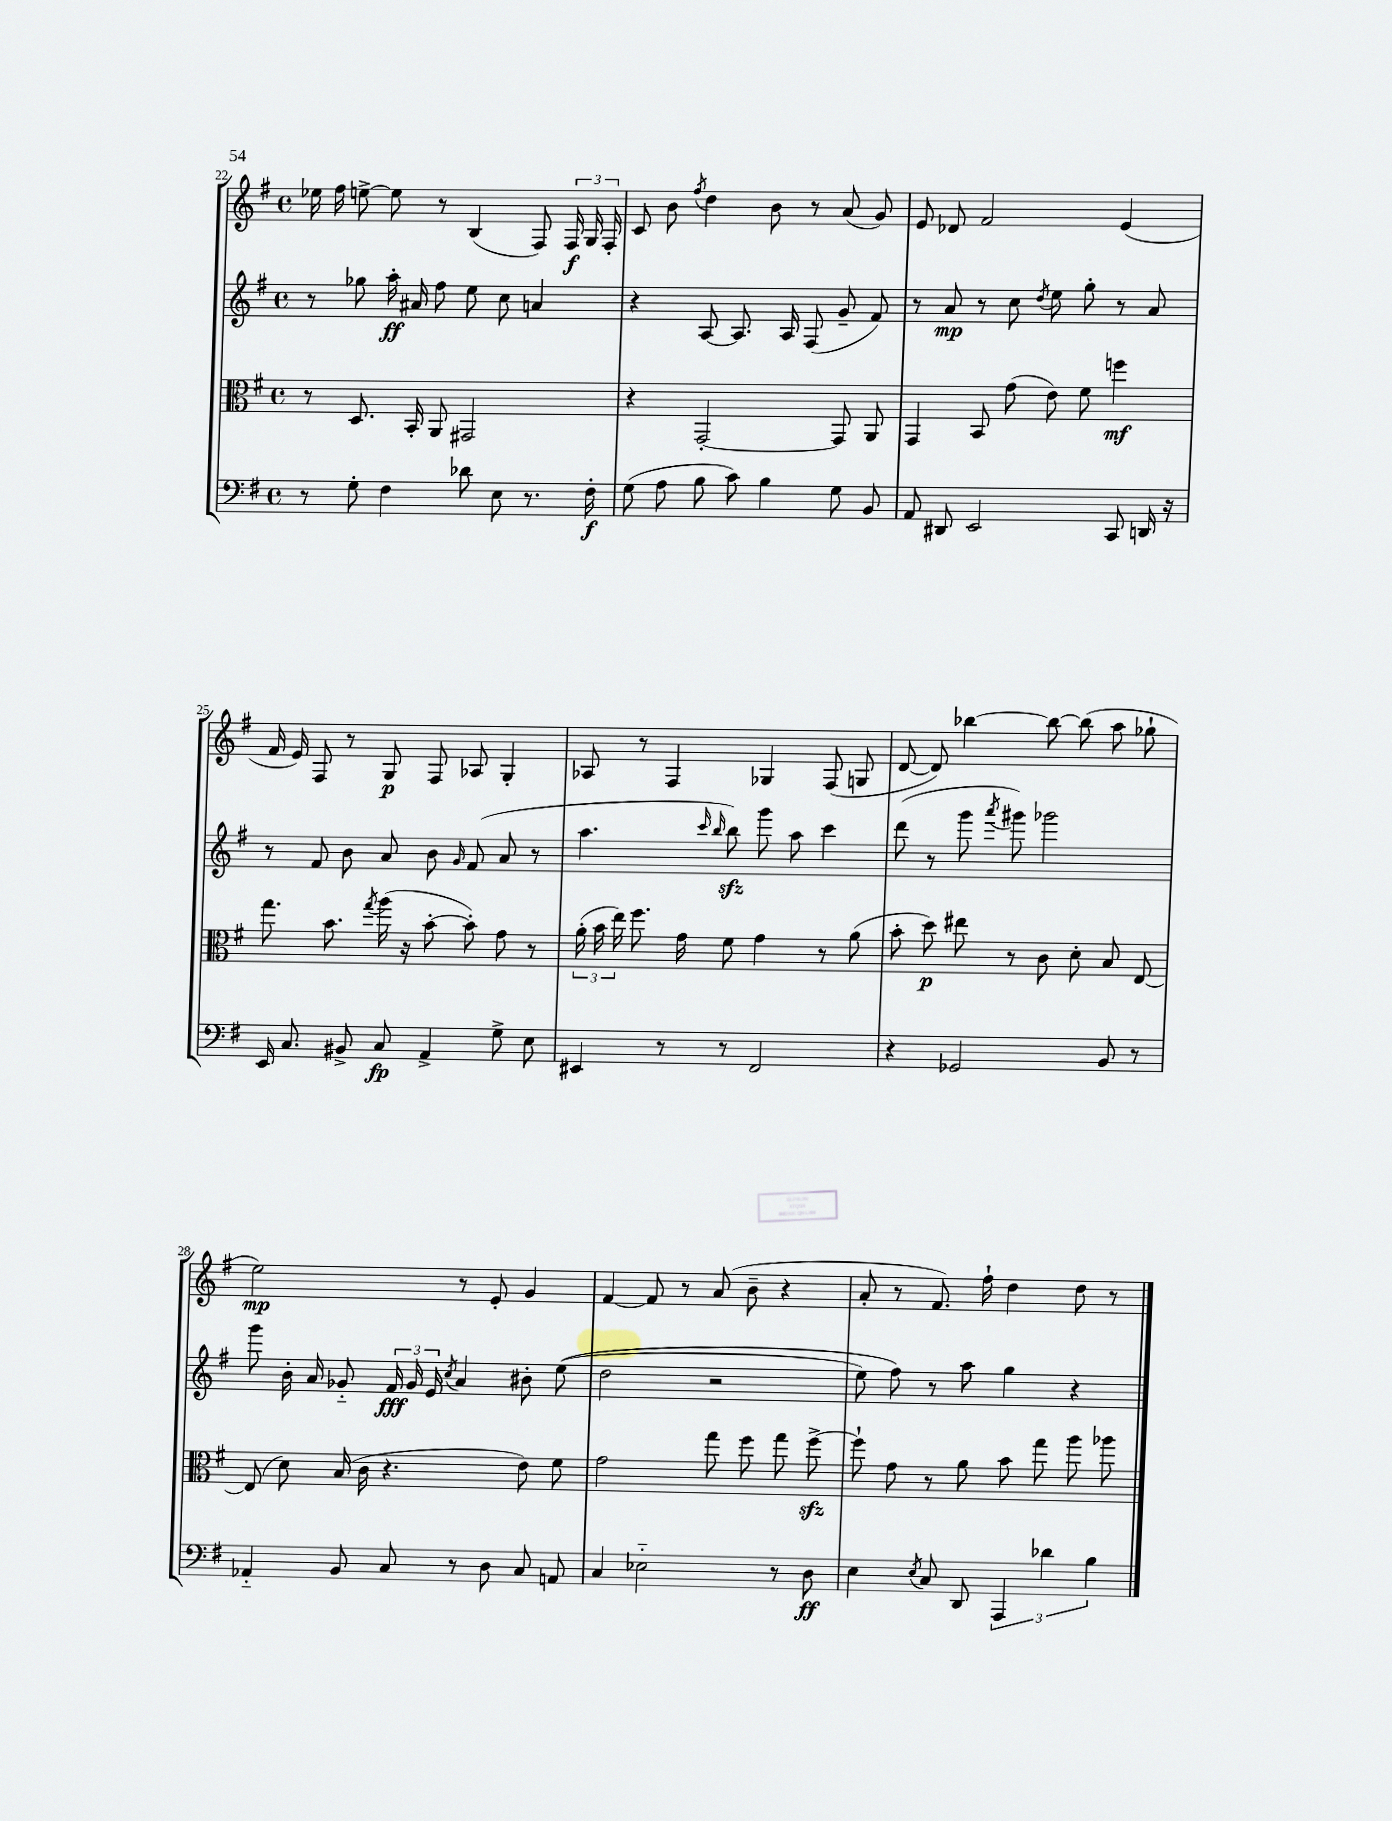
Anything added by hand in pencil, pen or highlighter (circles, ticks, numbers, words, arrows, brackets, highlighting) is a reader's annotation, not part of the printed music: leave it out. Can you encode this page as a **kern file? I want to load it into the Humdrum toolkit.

**kern	**kern	**kern	**kern
*staff4	*staff3	*staff2	*staff1
*clefF4	*clefC3	*clefG2	*clefG2
*k[f#]	*k[f#]	*k[f#]	*k[f#]
*M4/4	*M4/4	*M4/4	*M4/4
*met(c)	*met(c)	*met(c)	*met(c)
8r	8r	8r	16ee-\
.	.	.	16ff#\
8G'\	8.D/	8gg-\	[8ee^\
4F#\	.	16aa'\	8ee\]
.	16BB'/	16a#/	.
.	8AA/	8ff#\	8r
8d-\	2GG#/	8ee\	(4B/
8E\	.	8cc\	.
8.r	.	4a/	8F#/)
.	.	.	24F#/
.	.	.	24G/
16F#'\	.	.	.
.	.	.	24F#'/
=	=	=	=
(8G\	4r	4r	8c/
8A\	.	.	8b\
.	.	.	8qff#/
8B\	[2GG'/	[8A/	4dd\
8c\)	.	8.A/]	.
4B\	.	.	8b\
.	.	16A/	.
.	.	(8F#/	8r
8G\	8GG/]	8g~/	(8a/
8BB/	8AA/	8f#/)	8g/)
=	=	=	=
8AA/	4GG/	8r	8e/
8DD#/	.	8a/	8d-/
2EE/	8BB/	8r	2f#/
.	(8g\	8cc\	.
.	.	8qdd/	.
.	8e\)	8ee\	.
.	8f#\	8gg'\	.
8CC/	4ff\	8r	(4e/
16DD/	.	8a/	.
16r	.	.	.
=	=	=	=
16EE/	8.gg\	8r	16f#/
8.C/	.	.	16e/)
.	.	8f#/	8F#/
.	8.b\	.	.
8BB#^/	.	8b\	8r
.	8qgg/	.	.
8C/	(16aa\	8a/	8G/
.	16r	.	.
4AA^/	[8b'\	8b\	8F#/
.	.	16qqg/	.
.	8b'\])	(8f#/	8A-/
8G^\	8g\	8a/	4G'/
8E\	8r	8r	.
=	=	=	=
4EE#/	(24a'\	4.aa\	8A-/
.	24b\	.	.
.	24ee\)	.	.
.	8.ff#\	.	8r
8r	.	.	4F#/
.	16g\	.	.
.	.	16qqccc/	.
.	.	16qqbb/	.
8r	8f#\	8bb\)	.
2FF#/	4g\	8ggg\	4G-/
.	.	8aa\	.
.	8r	4ccc\	(8F#/
.	(8a\	.	8G/
=	=	=	=
4r	8b'\	(8ddd\	[8d/
.	8dd\)	8r	8d/])
2GG-/	8ee#\	8ggg\	[4bb-\
.	.	8qaaa/	.
.	8r	8ggg#\)	.
.	8c\	2ggg-\	8bb-\_
.	8d'\	.	(8bb-\]
8BB/	8B/	.	8aa\
8r	[8E/	.	8gg-`\
=	=	=	=
4AA-'~/	(8E/]	8ggg\	2ee\)
.	8d\)	16b'\	.
.	.	16a/	.
8BB/	(16B/	8g-'~/	.
.	16c\	.	.
8C/	4.r	24f#/	.
.	.	24g-/	.
.	.	24e/	.
.	.	8qcc/	.
8r	.	4a/	8r
8D\	.	.	8e'/
8C/	8e\)	8b#'\	4g/
8AA/	8f#\	&((8ee\	.
=	=	=	=
4C/	2g\	2dd\	[4f#/
2E-'~\	.	.	8f#/]
.	.	.	8r
.	8gg\	2r	(8a/
.	8ff#\	.	8b~\
8r	8gg\	.	4r
8D\	[8ff#^\	.	.
=	=	=	=
4E\	8ff#`\]	8ee\)	8a'/
.	8g\	8ff#\&)	8r
8qE/	.	.	.
8C/	8r	8r	8.f#/)
8DD/	8a\	8aa\	.
.	.	.	16ff#`\
6AAA/	8b\	4gg\	4dd\
.	8gg\	.	.
6d-\	.	.	.
.	8aa\	4r	8dd\
6B\	.	.	.
.	8aa-\	.	8r
==	==	==	==
*-	*-	*-	*-
